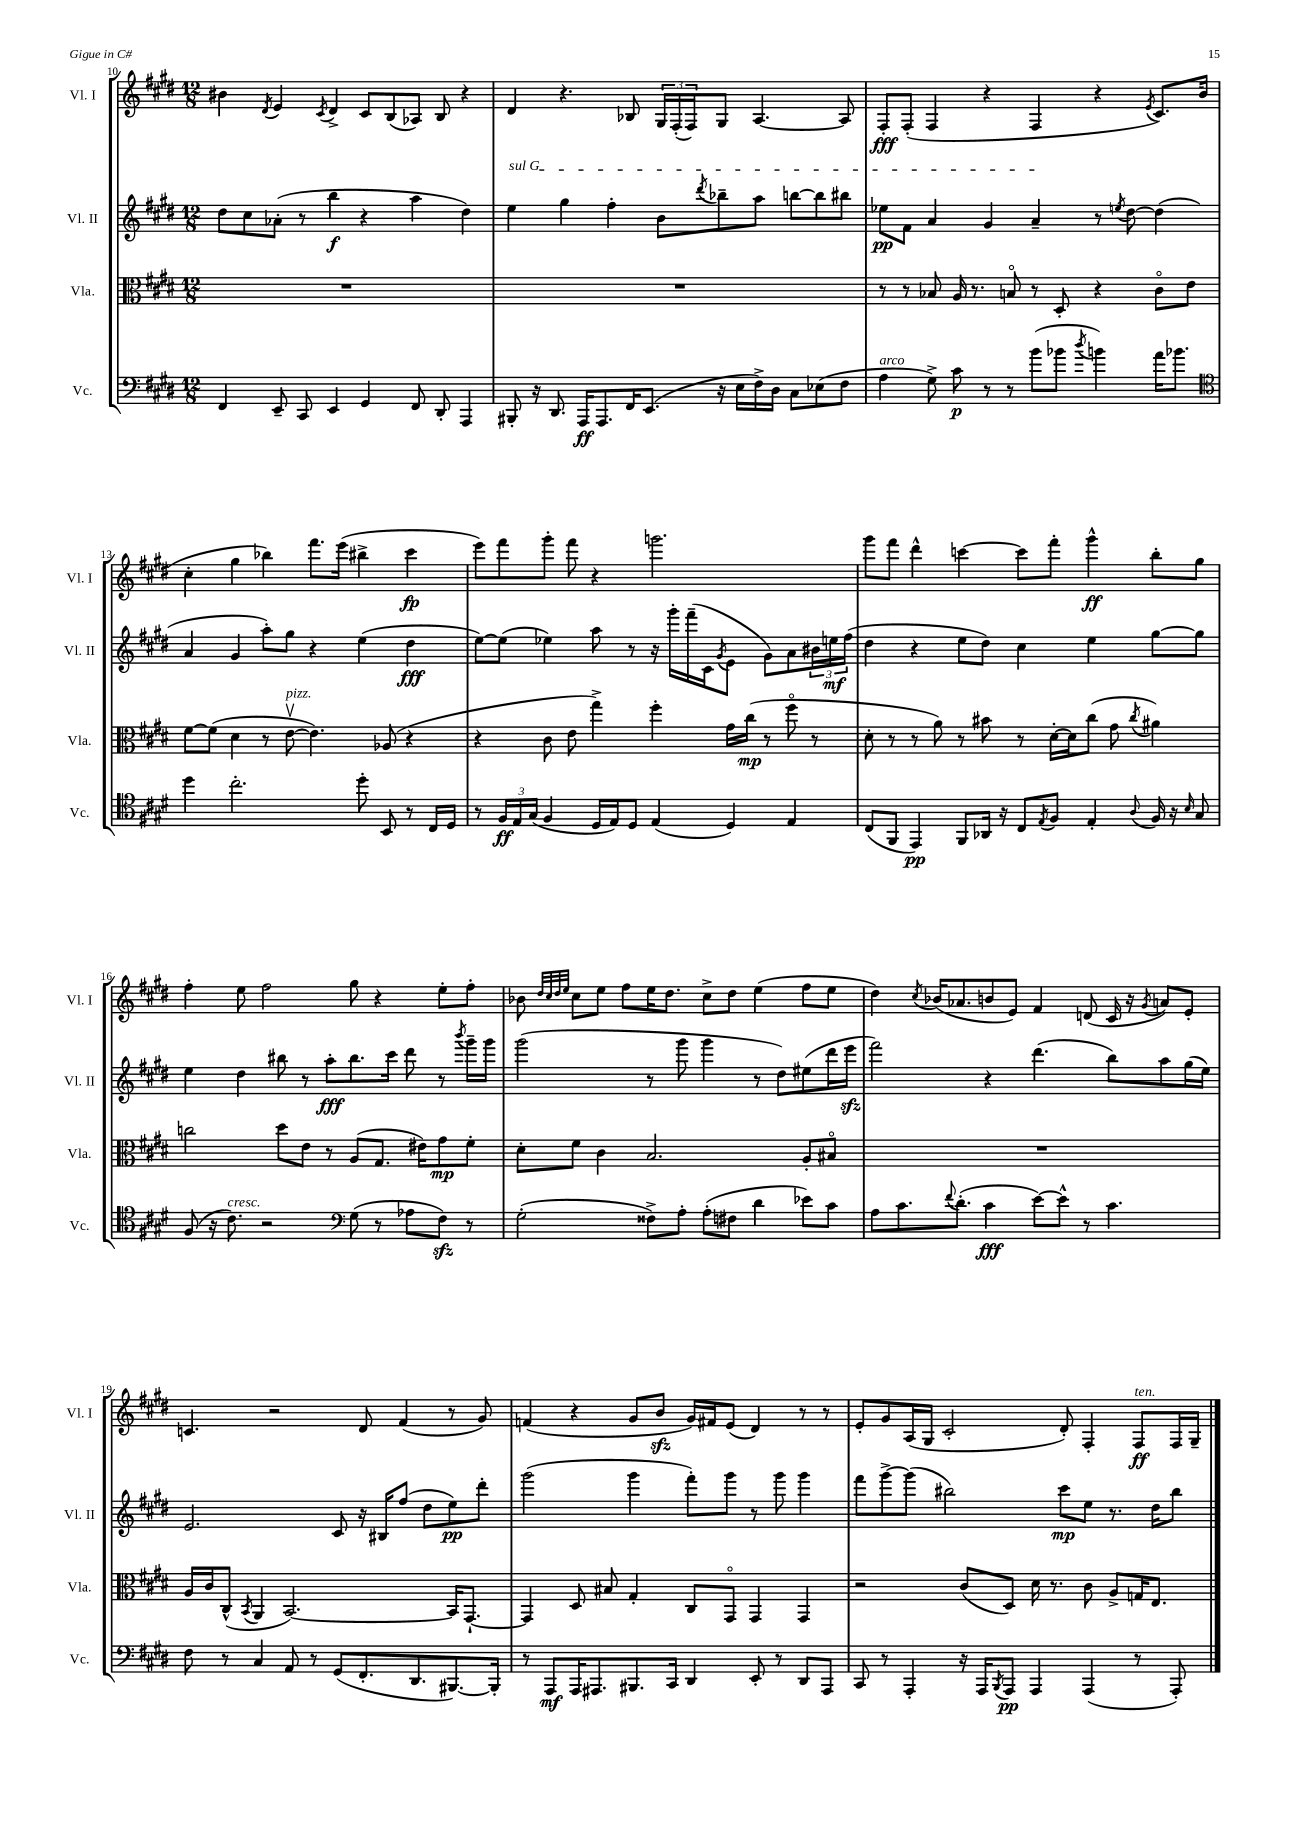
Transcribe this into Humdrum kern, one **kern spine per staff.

**kern	**dynam	**kern	**dynam	**kern	**dynam	**kern	**dynam
*part4	*part4	*part3	*part3	*part2	*part2	*part1	*part1
*staff4	*staff4	*staff3	*staff3	*staff2	*staff2	*staff1	*staff1
*I"Vc.	*	*I"Vla.	*	*I"Vl. II	*	*I"Vl. I	*
*I'Vc.	*	*I'Vla.	*	*I'Vl. II	*	*I'Vl. I	*
*clefF4	*	*clefC3	*	*clefG2	*	*clefG2	*
*k[f#c#g#d#]	*	*k[f#c#g#d#]	*	*k[f#c#g#d#]	*	*k[f#c#g#d#]	*
*M12/8	*	*M12/8	*	*M12/8	*	*M12/8	*
=10	=10	=10	=10	=10	=10	=10	=10
4FF#/	.	1.r	.	8dd#\L	.	4b#X\	.
.	.	.	.	8cc#\	.	.	.
.	.	.	.	.	.	8qd#/	.
8EE~/	.	.	.	(8a-X'\J	.	4e/	.
8CC#/	.	.	.	8r	.	.	.
.	.	.	.	.	.	8qc#/	.
4EE/	.	.	.	4bb\	f	4d#^/	.
4GG#/	.	.	.	4r	.	8c#/L	.
.	.	.	.	.	.	(8B/	.
8FF#/	.	.	.	4aa\	.	8A-X/J)	.
8DD#'/	.	.	.	.	.	8B/	.
4AAA/	.	.	.	4dd#\)	.	4r	.
=11	=11	=11	=11	=11	=11	=11	=11
!	!	!	!	!LO:TX:a:i:t=sul G	!	!	!
8BBB#X'/	.	1.r	.	4ee\	.	4d#/	.
16r	.	.	.	.	.	.	.
8.DD#/	.	.	.	.	.	.	.
.	.	.	.	4gg#\	.	4.r	.
16AAA/KL	ff	.	.	.	.	.	.
8.AAA/	.	.	.	.	.	.	.
.	.	.	.	4ff#'\	.	.	.
16FF#/K	.	.	.	.	.	8B-X/	.
(8.EE/J	.	.	.	.	.	.	.
.	.	.	.	8b\L	.	24G#/LL	.
.	.	.	.	.	.	(24F#'/	.
.	.	.	.	.	.	24F#/J)	.
.	.	.	.	8qddd#/	.	.	.
16r	.	.	.	8bb-X~\	.	8G#/J	.
16E\LL	.	.	.	.	.	.	.
16F#^\)	.	.	.	8aa\J	.	[4.A/	.
16D#\JJ	.	.	.	.	.	.	.
8C#\L	.	.	.	[8bbn\L	.	.	.
(8E-X\	.	.	.	8bb\]	.	.	.
8F#\J	.	.	.	8bb#X\J	.	8A/]	.
=12	=12	=12	=12	=12	=12	=12	=12
!LO:TX:a:i:t=arco	!	!	!	!	!	!	!
4A\	.	8r	.	8ee-X\L	pp	8F#'/L	fff
.	.	8r	.	8f#\J	.	(8F#'/J	.
8G#^\)	.	8B-X/	.	4a/	.	4F#/	.
8c#\	p	16A/	.	.	.	.	.
.	.	8.r	.	.	.	.	.
8r	.	.	.	4g#/	.	4r	.
8r	.	8Bn/	.	.	.	.	.
(8b\L	.	8r	.	4a~/	.	4F#/	.
8b-X\J	.	8D#'/	.	.	.	.	.
8qdd#/	.	.	.	.	.	.	.
4bn\)	.	4r	.	8r	.	4r	.
.	.	.	.	8qeen/	.	.	.
.	.	.	.	[8dd#\	.	.	.
.	.	.	.	.	.	8qe/	.
16a\KL	.	8c#\L	.	(4dd#\]	.	8.c#/L)	.
8.b-X\J	.	.	.	.	.	.	.
.	.	8e\J	.	.	.	.	.
.	.	.	.	.	.	(16b/Jk	.
!!LO:LB:g=z
=13	=13	=13	=13	=13	=13	=13	=13
*clefC4	*	*	*	*	*	*	*
4dd#\	.	[8f#\L	.	4a/	.	4cc#'\	.
.	.	(8f#\J]	.	.	.	.	.
2.cc#'\	.	4d#\	.	4g#/	.	4gg#\	.
.	.	8r	.	8aa'\L)	.	4bb-X\)	.
!	!	!LO:TX:a:i:t=pizz.	!	!	!	!	!
.	.	[8ev\	.	8gg#\J	.	.	.
.	.	4.e\])	.	4r	.	8.fff#\L	.
.	.	.	.	.	.	(16eee\Jk	.
8dd#'\	.	.	.	(4ee\	.	4bb#X^\	.
8BB/	.	(8A-X/	.	.	.	.	.
8r	.	4r	.	4dd#\	fff	4ccc#\	fp
16C#/LL	.	.	.	.	.	.	.
16D#/JJ	.	.	.	.	.	.	.
=14	=14	=14	=14	=14	=14	=14	=14
8r	.	4r	.	[8ee\L)	.	8eee\L)	.
24F#/LL	ff	.	.	(8ee\J]	.	8fff#\	.
24E/	.	.	.	.	.	.	.
(24G#/JJ	.	.	.	.	.	.	.
4F#/	.	8c#\	.	4ee-X\)	.	8ggg#'\J	.
.	.	8e\	.	.	.	8fff#\	.
16D#/LL	.	4gg#^\)	.	8aa\	.	4r	.
16E/J)	.	.	.	.	.	.	.
8D#/J	.	.	.	8r	.	.	.
(4E/	.	4ff#'\	.	16r	.	2.gggn\	.
.	.	.	.	16ggg#'\LL	.	.	.
.	.	.	.	(16fff#~\	.	.	.
.	.	.	.	16c#\J	.	.	.
.	.	.	.	8qg#/	.	.	.
4D#/)	.	16g#\LL	.	8e\J	.	.	.
.	.	(16cc#\JJ	mp	.	.	.	.
.	.	8r	.	8g#\L)	.	.	.
4E/	.	8ff#\	.	8a\	.	.	.
.	.	8r	.	24b#X\L	.	.	.
.	.	.	.	24een\	mf	.	.
.	.	.	.	(24ff#\JJ	.	.	.
=15	=15	=15	=15	=15	=15	=15	=15
(8C#/L	.	8d#'\	.	4dd#\	.	8ggg#\L	.
8FF#/J	.	8r	.	.	.	8fff#\J	.
4EE/)	pp	8r	.	4r	.	4ddd#^^\	.
.	.	8a\)	.	.	.	.	.
8FF#/L	.	8r	.	8ee\L	.	[4cccn\	.
16AA-X/Jk	.	8b#X\	.	8dd#\J)	.	.	.
16r	.	.	.	.	.	.	.
8C#/L	.	8r	.	4cc#\	.	8ccc\L]	.
8qE/	.	.	.	.	.	.	.
8F#/J	.	[16d#'\LL	.	.	.	8fff#'\J	.
.	.	16d#\J]	.	.	.	.	.
4E'/	.	(8cc#\J	.	4ee\	.	4ggg#^^\	ff
.	.	8g#\	.	.	.	.	.
8qqA/	.	8qcc#/	.	.	.	.	.
16F#/	.	4a#X\)	.	[8gg#\L	.	8bb'\L	.
16r	.	.	.	.	.	.	.
16qqB/	.	.	.	.	.	.	.
8G#/	.	.	.	8gg#\J]	.	8gg#\J	.
!!LO:LB:g=z
=16	=16	=16	=16	=16	=16	=16	=16
(8F#/	.	2ccn\	.	4ee\	.	4ff#'\	.
16r	.	.	.	.	.	.	.
!LO:TX:a:i:t=cresc.	!	!	!	!	!	!	!
8.c#\)	.	.	.	.	.	.	.
.	.	.	.	4dd#\	.	8ee\	.
2r	.	.	.	.	.	2ff#\	.
.	.	8dd#\L	.	8bb#X\	.	.	.
.	.	8e\J	.	8r	.	.	.
.	.	8r	.	8aa'\L	fff	.	.
*clefF4	*	*	*	*	*	*	*
(8G#\	.	(8A/L	.	8.bb#\	.	8gg#\	.
8r	.	8.G#/J	.	.	.	4r	.
.	.	.	.	16ccc#\Jk	.	.	.
8A-X\L	.	.	.	8ddd#\	.	.	.
.	.	16e#X\KL)	.	.	.	.	.
8F#zz\J)	.	8g#\	mp	8r	.	8ee'\L	.
.	.	.	.	8qbbb/	.	.	.
8r	.	8f#'\J	.	16ggg#~\LL	.	8ff#'\J	.
.	.	.	.	16ggg#\JJ	.	.	.
=17	=17	=17	=17	=17	=17	=17	=17
(2G#'\	.	8d#'\L	.	(2ggg#\	.	8b-X\	.
.	.	.	.	.	.	32qqdd#/LLL	.
.	.	.	.	.	.	32qqcc#/	.
.	.	.	.	.	.	32qqdd#/	.
.	.	.	.	.	.	32qqee/JJJ	.
.	.	8f#\J	.	.	.	8cc#\L	.
.	.	4c#\	.	.	.	8ee\J	.
.	.	.	.	.	.	8ff#\L	.
8F##X^\L)	.	2.B/	.	8r	.	16ee\K	.
.	.	.	.	.	.	8.dd#\J	.
8A'\J	.	.	.	8ggg#\	.	.	.
(8A'\L	.	.	.	4ggg#\	.	8cc#^\L	.
8F#X\J	.	.	.	.	.	8dd#\J	.
4d#\	.	.	.	8r	.	(4ee\	.
.	.	.	.	8dd#\L)	.	.	.
8e-X\L)	.	8A'/L	.	(8ee#X\	.	8ff#\L	.
8c#\J	.	8B#X/J	.	16ddd#\L	.	8ee\J	.
.	.	.	.	16eeezz\JJ	.	.	.
=18	=18	=18	=18	=18	=18	=18	=18
8A\L	.	1.r	.	2fff#\)	.	4dd#\)	.
8.c#\	.	.	.	.	.	.	.
.	.	.	.	.	.	8qcc#/	.
.	.	.	.	.	.	(16b-X/KL	.
8qqf#/	.	.	.	.	.	.	.
(8.d#'\J	.	.	.	.	.	8.a-X/	.
4c#\	fff	.	.	4r	.	8bn/	.
.	.	.	.	.	.	8e/J)	.
[8e\L)	.	.	.	(4.ddd#\	.	4f#/	.
8e^^\J]	.	.	.	.	.	.	.
8r	.	.	.	.	.	(8dn/	.
4.c#\	.	.	.	8bb\L)	.	16c#/	.
.	.	.	.	.	.	16r	.
.	.	.	.	.	.	8qg#/	.
.	.	.	.	8aa\	.	8an/L)	.
.	.	.	.	(16gg#\L	.	8e'/J	.
.	.	.	.	16ee\JJ)	.	.	.
!!LO:LB:g=z
=19	=19	=19	=19	=19	=19	=19	=19
8F#\	.	16A/LL	.	2.e/	.	4.cn/	.
.	.	16c#/J	.	.	.	.	.
8r	.	(8C#^^/J	.	.	.	.	.
.	.	8qBB/	.	.	.	.	.
4C#/	.	4AA/	.	.	.	.	.
.	.	.	.	.	.	2r	.
8AA/	.	[2.BB/)	.	.	.	.	.
8r	.	.	.	.	.	.	.
(8GG#/L	.	.	.	8c#/	.	.	.
8.FF#'/	.	.	.	16r	.	8d#/	.
.	.	.	.	16B#X/KL	.	.	.
.	.	.	.	(8ff#/J	.	(4f#/	.
8.DD#/	.	.	.	.	.	.	.
.	.	.	.	8dd#\L	.	.	.
[8.BBB#X/)	.	16BB/KL]	.	8ee\)	pp	8r	.
.	.	[8.GG#`/J	.	.	.	.	.
.	.	.	.	8ddd#'\J	.	8g#/)	.
16BBB#'/Jk]	.	.	.	.	.	.	.
=20	=20	=20	=20	=20	=20	=20	=20
8r	.	4GG#/]	.	(2ggg#\	.	(4fn/	.
8AAA/L	mf	.	.	.	.	.	.
16AAA/K	.	8D#/	.	.	.	4r	.
8.AAA#X/	.	.	.	.	.	.	.
.	.	8B#X/	.	.	.	.	.
8.BBB#X/	.	4G#'/	.	4ggg#\	.	8g#/L	.
.	.	.	.	.	.	8bzz/J	.
16CC#/Jk	.	.	.	.	.	.	.
4DD#/	.	8C#/L	.	8fff#'\L)	.	16g#/LL)	.
.	.	.	.	.	.	16f#X/J	.
.	.	8GG#/J	.	8ggg#\J	.	(8e/J	.
8EE'/	.	4GG#/	.	8r	.	4d#/)	.
8r	.	.	.	8ggg#\	.	.	.
8DD#/L	.	4GG#/	.	4ggg#\	.	8r	.
8AAA#/J	.	.	.	.	.	8r	.
=21	=21	=21	=21	=21	=21	=21	=21
8CC#/	.	2r	.	8fff#\L	.	8e'/L	.
8r	.	.	.	[8ggg#^\	.	8g#/	.
4AAA'/	.	.	.	(8ggg#\J]	.	(16A/L	.
.	.	.	.	.	.	16G#/JJ	.
.	.	.	.	2bb#X\)	.	2c#'/	.
16r	.	(8c#/L	.	.	.	.	.
16AAA/KL	.	.	.	.	.	.	.
8qBBB/	.	.	.	.	.	.	.
8AAA/J	pp	8D#/J)	.	.	.	.	.
4AAA/	.	16d#\	.	.	.	.	.
.	.	8.r	.	.	.	.	.
.	.	.	.	8ccc#\L	mp	8d#'/)	.
(4AAA/	.	8c#\	.	8ee\J	.	4F#'/	.
.	.	8A^/L	.	8.r	.	.	.
!	!	!	!	!	!	!LO:TX:a:i:t=ten.	!
8r	.	16Gn/K	.	.	.	8F#/L	ff
.	.	8.E/J	.	16dd#\KL	.	.	.
8AAA'/)	.	.	.	8bb#\J	.	16F#/L	.
.	.	.	.	.	.	16G#~/JJ	.
==	==	==	==	==	==	==	==
*-	*-	*-	*-	*-	*-	*-	*-
